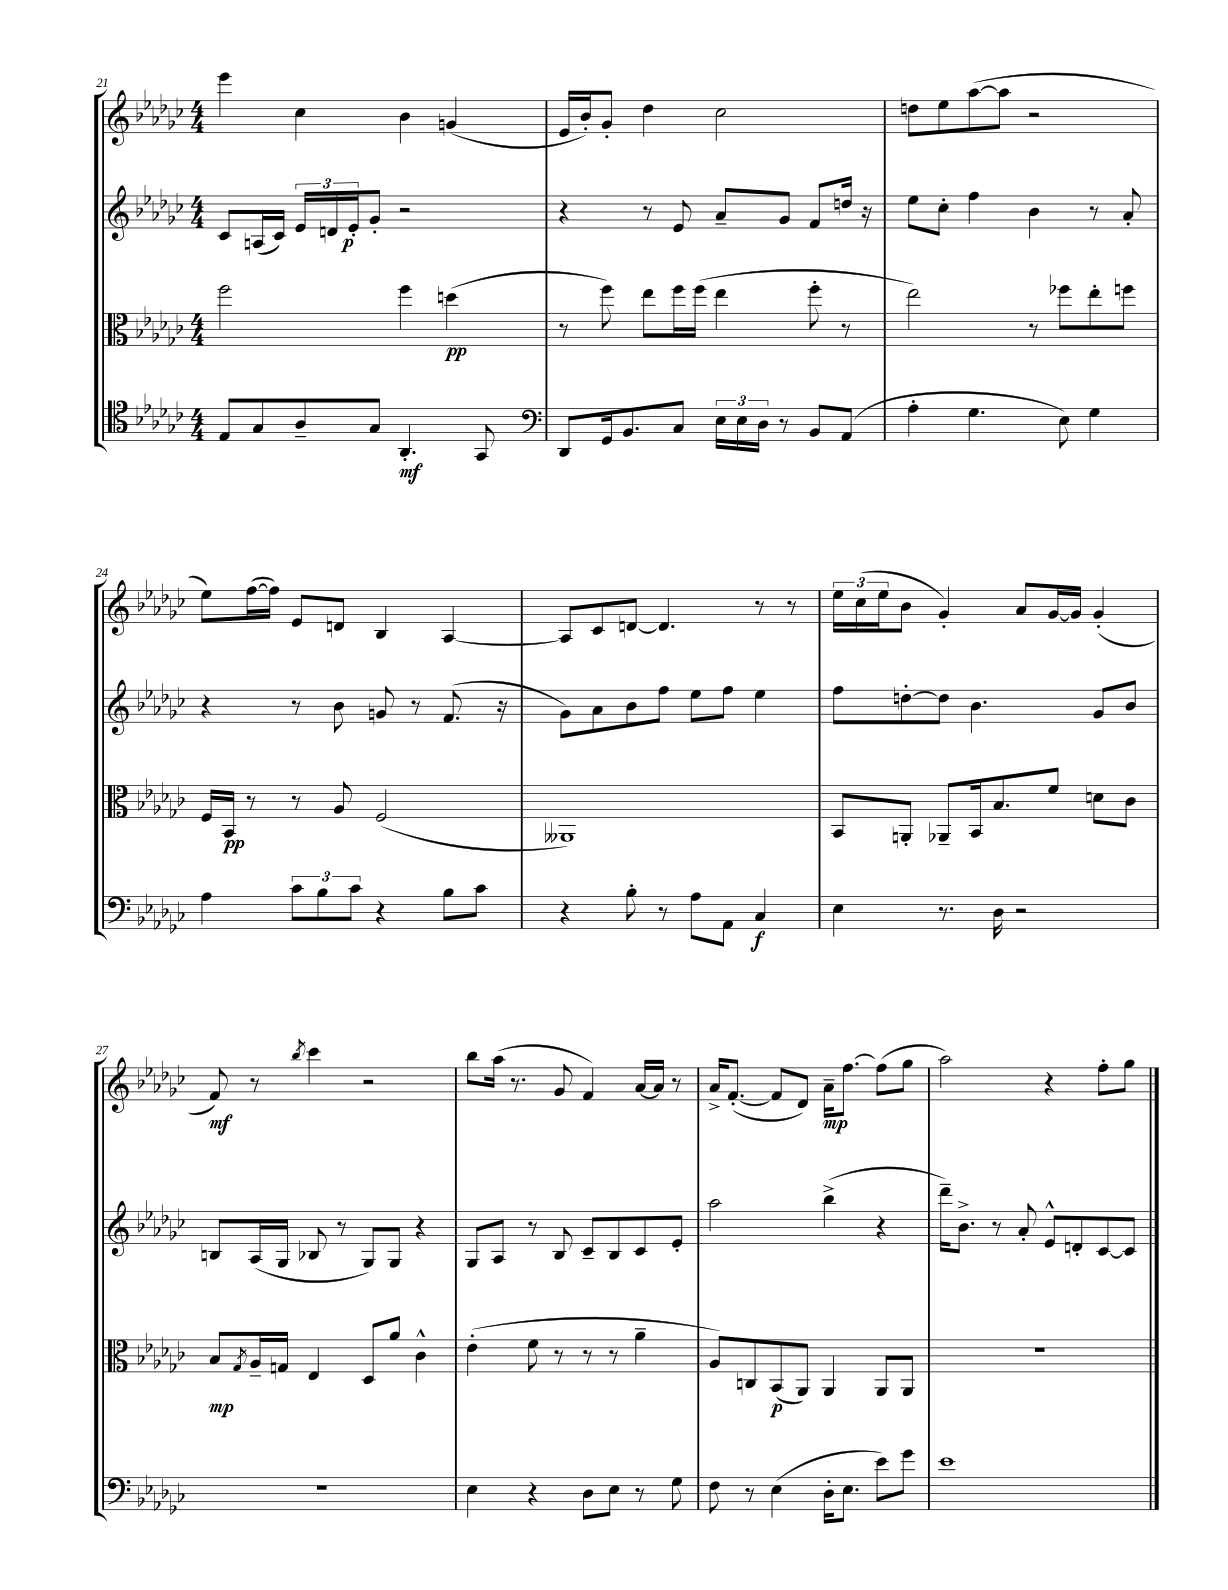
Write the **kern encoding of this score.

**kern	**kern	**kern	**kern
*staff4	*staff3	*staff2	*staff1
*clefC4	*clefC3	*clefG2	*clefG2
*k[b-e-a-d-g-c-]	*k[b-e-a-d-g-c-]	*k[b-e-a-d-g-c-]	*k[b-e-a-d-g-c-]
*M4/4	*M4/4	*M4/4	*M4/4
8E-/L	2ff\	8c-/L	4eee-\
8G-/	.	(16A/L	.
.	.	16c-/JJ)	.
8A-~/	.	24e-/LL	4cc-\
.	.	24d/	.
.	.	24e-'/J	.
8G-/J	.	8g-'/J	.
4.AA-'/	4ff\	2r	4b-\
.	(4dd\	.	(4g/
8GG-/	.	.	.
=	=	=	=
*clefF4	*	*	*
8DD-/L	8r	4r	16e-/LL
.	.	.	16b-'/J)
16GG-/k	8ff\)	.	8g-'/J
8.BB-/	.	.	.
.	8ee-\L	8r	4dd-\
8C-/J	16ff\L	8e-/	.
.	(16ff\JJ	.	.
24E-\LL	4ee-\	8a-~/L	2cc-\
24E-\	.	.	.
24D-\JJ	.	.	.
8r	.	8g-/J	.
8BB-/L	8ff'\	8f/L	.
(8AA-/J	8r	16dd/Jk	.
.	.	16r	.
=	=	=	=
4A-'\	2ee-\)	8ee-\L	8dd\L
.	.	8cc-'\J	8ee-\
4.G-\	.	4ff\	([8aa-\
.	.	.	8aa-\]J
.	8r	4b-\	2r
8E-\)	8ff-\L	.	.
4G-\	8ee-'\	8r	.
.	8ff\J	8a-'/	.
=	=	=	=
4A-\	16F/LL	4r	8ee-\L)
.	16BB-/JJ	.	.
.	8r	.	([16ff\L
.	.	.	16ff\]JJ)
12c-\L	8r	8r	8e-/L
12B-\	.	.	.
.	8A-/	8b-\	8d/J
12c-\J	.	.	.
4r	(2F/	8g/	4B-/
.	.	8r	.
8B-\L	.	(8.f/	[4A-/
8c-\J	.	.	.
.	.	16r	.
=	=	=	=
4r	1AA--)	8g-\L)	8A-/]L
.	.	8a-\	8c-/
8B-'\	.	8b-\	[8d/J
8r	.	8ff\J	4.d/]
8A-\L	.	8ee-\L	.
8AA-\J	.	8ff\J	.
4C-/	.	4ee-\	8r
.	.	.	8r
=	=	=	=
4E-\	8BB-/L	8ff\L	24ee-\LL
.	.	.	(24cc-\
.	.	.	24ee-\J
.	8AA'/J	[8dd'\	8b-\J
8.r	8AA-~/L	8dd\]J	4g-'/)
.	16BB-/k	4.b-\	.
16D-\	8.B-/	.	.
2r	.	.	8a-/L
.	8f/J	.	[16g-/L
.	.	.	16g-/]JJ
.	8d\L	8g-/L	(4g-'/
.	8c-\J	8b-/J	.
=	=	=	=
1r	8B-/L	8B/L	8f/)
.	8qG-/	.	.
.	16A-~/L	(16A-/L	8r
.	16G/JJ	16G-/JJ	.
.	.	.	8qbb-/
.	4E-/	8B-/	4ccc-\
.	.	8r	.
.	8D-/L	8G-/L)	2r
.	8a-/J	8G-/J	.
.	4c-^^\	4r	.
=	=	=	=
4E-\	(4e-'\	8G-/L	8bb-\L
.	.	8A-/J	(16aa-\Jk
.	.	.	8.r
4r	8f\	8r	.
.	8r	8B-/	8g-/
8D-\L	8r	8c-~/L	4f/)
8E-\J	8r	8B-/	.
8r	4a-~\	8c-/	[16a-/LL
.	.	.	16a-/]JJ
8G-\	.	8e-'/J	8r
=	=	=	=
8F\	8A-/L)	2aa-\	16a-^/LK
.	.	.	([8.f'/J
8r	8C/	.	.
(4E-\	(8BB-/	.	8f/]L
.	8AA-/J)	.	8d-/J)
16D-'\LK	4AA-/	(4bb-^\	16a-~\LK
8.E-\J	.	.	[8.ff\J
8e-\L)	8AA-/L	4r	(8ff\]L
8g-\J	8AA-/J	.	8gg-\J
=	=	=	=
1e-	1r	16ddd-~\LK)	2aa-\)
.	.	8.b-^\J	.
.	.	8r	.
.	.	8a-'/	.
.	.	8e-^^/L	4r
.	.	8d'/	.
.	.	[8c-/	8ff'\L
.	.	8c-/]J	8gg-\J
==	==	==	==
*-	*-	*-	*-
